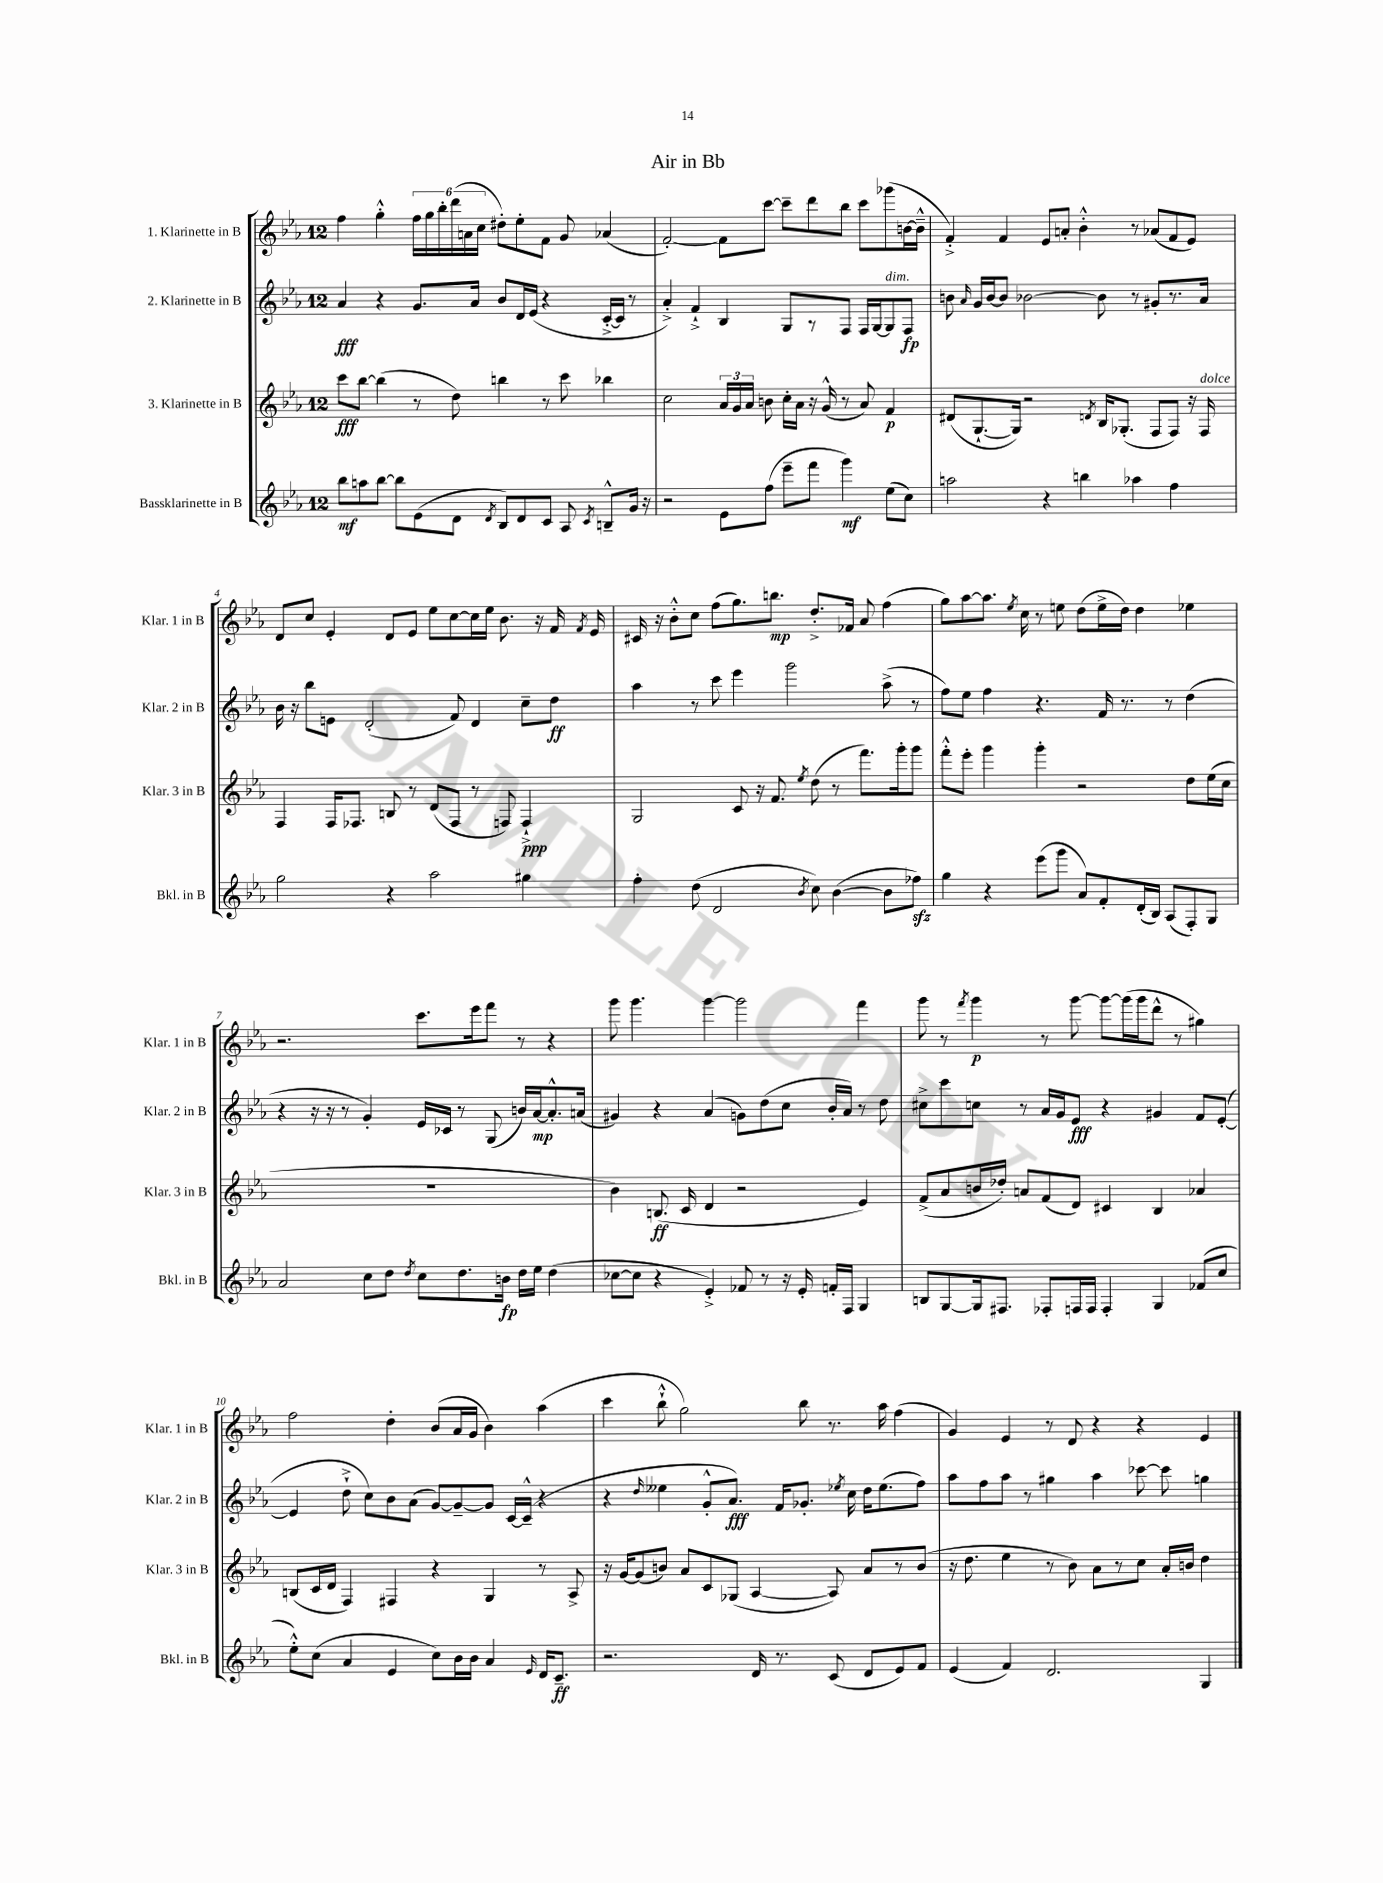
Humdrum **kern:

**kern	**dynam	**kern	**dynam	**kern	**dynam	**kern	**dynam
*part4	*part4	*part3	*part3	*part2	*part2	*part1	*part1
*staff4	*staff4	*staff3	*staff3	*staff2	*staff2	*staff1	*staff1
*I"Bassklarinette in B	*	*I"3. Klarinette in B	*	*I"2. Klarinette in B	*	*I"1. Klarinette in B	*
*I'Bkl. in B	*	*I'Klar. 3 in B	*	*I'Klar. 2 in B	*	*I'Klar. 1 in B	*
*clefG2	*	*clefG2	*	*clefG2	*	*clefG2	*
*k[b-e-a-]	*	*k[b-e-a-]	*	*k[b-e-a-]	*	*k[b-e-a-]	*
*M12/8	*	*M12/8	*	*M12/8	*	*M12/8	*
=1	=1	=1	=1	=1	=1	=1	=1
8bb-\L	mf	8ccc\L	fff	4a-/	fff	4ff\	.
8aan\	.	[8bb-\J	.	.	.	.	.
[8bb-\J	.	(4bb-\]	.	4r	.	4gg'^^\	.
8bb-\L]	.	.	.	.	.	.	.
(8e-\	.	8r	.	8.g/L	.	24ff\LL	.
.	.	.	.	.	.	24gg\	.
.	.	.	.	.	.	24bb-'\	.
8d\J	.	8dd\)	.	.	.	(24ddd\	.
.	.	.	.	.	.	24an\	.
.	.	.	.	16a-/Jk	.	.	.
.	.	.	.	.	.	24cc\JJ	.
8qd/	.	.	.	.	.	.	.
8B-/L)	.	4bbn\	.	8b-/L	.	8dd#X'\L)	.
8d/	.	.	.	16d/L	.	8ee-'\	.
.	.	.	.	(16e-/JJ	.	.	.
8c/J	.	8r	.	4r	.	8f\J	.
8A-/	.	8ccc\	.	.	.	8g/	.
8qc/	.	.	.	.	.	.	.
8Bn~^^/L	.	4bb-X\	.	[16c'^/LL	.	(4a-X/	.
.	.	.	.	16c/JJ]	.	.	.
16g/Jk	.	.	.	8r	.	.	.
16r	.	.	.	.	.	.	.
=2	=2	=2	=2	=2	=2	=2	=2
2r	.	2cc\	.	4a-'^/)	.	[2f'/)	.
.	.	.	.	4f`^/	.	.	.
8e-\L	.	24a-/LL	.	4B-/	.	8f\L]	.
.	.	24g/	.	.	.	.	.
.	.	24a-/JJ	.	.	.	.	.
(8ff\J	.	8bn\	.	.	.	[8ccc\J	.
8eee-~\L	.	16cc'\LL	.	8G/L	.	8ccc~\L]	.
.	.	16a-\JJ	.	.	.	.	.
8fff\J	.	16r	.	8r	.	8ddd\	.
.	.	(16g^^/	.	.	.	.	.
4ggg\)	mf	8r	.	8F/J	.	8bb-\J	.
.	.	8a-/)	.	16F/LL	.	8ccc\L	.
.	.	.	.	[16G/J	.	.	.
!	!	!	!	!LO:TX:a:i:t=dim.	!	!	!
(8ee-\L	.	4f/	p	8G/]	.	(8ggg-X\	.
8cc\J)	.	.	.	8F/J	fp	[16bn\L	.
.	.	.	.	.	.	16b~^^\JJ]	.
=3	=3	=3	=3	=3	=3	=3	=3
2aan\	.	(8d#X/L	.	8bn\	.	4f'^/)	.
.	.	.	.	16qqa-/	.	.	.
.	.	[8.G`/	.	16g/LL	.	.	.
.	.	.	.	[16b/J	.	.	.
.	.	.	.	8b/J]	.	4f/	.
.	.	16G/Jk])	.	.	.	.	.
.	.	2r	.	[2b-X\	.	.	.
4r	.	.	.	.	.	8e-/L	.
.	.	.	.	.	.	8an'/J	.
4bbn\	.	.	.	.	.	4b-'^^\	.
.	.	8qdn/	.	.	.	.	.
.	.	16B-/KL	.	8b-\]	.	.	.
.	.	(8.G-X'/J	.	.	.	.	.
4aa-X\	.	.	.	8r	.	8r	.
.	.	8F/L	.	8g#X'/L	.	(8a-X/L	.
4ff\	.	8F/J)	.	8.r	.	8f/	.
.	.	16r	.	.	.	8e-/J)	.
!	!	!LO:TX:a:i:t=dolce	!	!	!	!	!
.	.	16F/	.	16a-/Jk	.	.	.
!!LO:LB:g=z
=4	=4	=4	=4	=4	=4	=4	=4
2gg\	.	4F/	.	16b-\	.	8d/L	.
.	.	.	.	16r	.	.	.
.	.	.	.	8bb-\L	.	8cc/J	.
.	.	16F/KL	.	8en\J	.	4e-'/	.
.	.	8.F-X/J	.	.	.	.	.
.	.	.	.	(2d'/	.	.	.
4r	.	8Bn/	.	.	.	8d/L	.
.	.	8r	.	.	.	8e-/J	.
2aa-\	.	(8d/L	.	.	.	8ee-\L	.
.	.	8F-/J	.	8f/)	.	[8cc\	.
.	.	8r	.	4d/	.	16cc\L]	.
.	.	.	.	.	.	16ee-\JJ	.
.	.	8Fn/)	.	.	.	8.b-\	.
4gg#X\	.	4F`^/	ppp	8cc~\L	.	.	.
.	.	.	.	.	.	16r	.
.	.	.	.	8dd\J	ff	16f/	.
.	.	.	.	.	.	8qf/	.
.	.	.	.	.	.	16e-/	.
=5	=5	=5	=5	=5	=5	=5	=5
4ff'\	.	2G/	.	4aa-\	.	16c#X/	.
.	.	.	.	.	.	16r	.
.	.	.	.	.	.	8b-'^^\L	.
(8dd\	.	.	.	8r	.	8cc\J	.
2d/	.	.	.	8ccc\	.	(8ff\L	.
.	.	8c/	.	4eee-\	.	8.gg\)	.
.	.	16r	.	.	.	.	.
.	.	8.f/	.	.	.	8.bbn\J	mp
.	.	.	.	2ggg\	.	.	.
8qb-/	.	8qee-/	.	.	.	.	.
8cc\)	.	(8dd\	.	.	.	8.dd'^/L	.
([4b-\	.	8r	.	.	.	.	.
.	.	.	.	.	.	16f-X/Jk	.
.	.	8.fff\L)	.	.	.	8a-/	.
8b-\L]	.	.	.	(8aa-^\	.	(4ff\	.
.	.	16ggg'\k	.	.	.	.	.
8ff-Xzz\J)	.	8ggg\J	.	8r	.	.	.
=6	=6	=6	=6	=6	=6	=6	=6
4gg\	.	8fff'^^\L	.	8ff\L)	.	8gg\L)	.
.	.	8eee-'\J	.	8ee-\J	.	[8aa-\	.
4r	.	4ggg\	.	4ff\	.	8.aa-\J]	.
.	.	.	.	.	.	8qee-/	.
.	.	.	.	.	.	16cc\	.
(8eee-\L	.	4ggg'\	.	4.r	.	8r	.
8ggg\J	.	.	.	.	.	8een\	.
8a-/L)	.	2r	.	.	.	(8dd\L	.
8f'/	.	.	.	16f/	.	16ee^\L	.
.	.	.	.	8.r	.	16dd\JJ)	.
(16d'/L	.	.	.	.	.	4dd\	.
16B-/JJ)	.	.	.	.	.	.	.
(8A-/L	.	.	.	8r	.	.	.
8F'/)	.	8dd\L	.	(4dd\	.	4ee-X\	.
8G/J	.	(16ee-\L	.	.	.	.	.
.	.	16cc\JJ	.	.	.	.	.
!!LO:LB:g=z
=7	=7	=7	=7	=7	=7	=7	=7
2a-/	.	1.r	.	4r	.	2.r	.
.	.	.	.	16r	.	.	.
.	.	.	.	16r	.	.	.
.	.	.	.	8r	.	.	.
8cc\L	.	.	.	4g'/)	.	.	.
8dd\J	.	.	.	.	.	.	.
8qdd/	.	.	.	.	.	.	.
8cc\L	.	.	.	16e-/LL	.	8.ccc\L	.
.	.	.	.	16c-X/JJ	.	.	.
8.dd\	.	.	.	8r	.	.	.
.	.	.	.	.	.	16eee-\k	.
.	.	.	.	(8G/	.	8fff\J	.
16bn\Jk	fp	.	.	.	.	.	.
16dd\LL	.	.	.	16bn/LL)	.	8r	.
16ee-\JJ	.	.	.	[16a-/J	mp	.	.
(4dd\	.	.	.	8.a-'^^/]	.	4r	.
.	.	.	.	(16an/Jk	.	.	.
=8	=8	=8	=8	=8	=8	=8	=8
[8cc-X\L	.	4b-\)	.	4g#X/)	.	8ggg\	.
8cc-\J]	.	.	.	.	.	4.ggg\	.
4r	.	(8.Bn/	ff	4r	.	.	.
.	.	16c/	.	.	.	.	.
4e-'^/)	.	4d/	.	(4a-/	.	[4ggg\	.
8f-X/	.	2r	.	8gn\L)	.	2ggg\]	.
8r	.	.	.	(8dd\	.	.	.
16r	.	.	.	8cc\J	.	.	.
16e-'/	.	.	.	.	.	.	.
16fn'/LL	.	.	.	16b-'/LL	.	.	.
16F/JJ	.	.	.	16a-/JJ)	.	.	.
4G/	.	4e-/)	.	8r	.	4fff\	.
.	.	.	.	8dd\	.	.	.
=9	=9	=9	=9	=9	=9	=9	=9
8Bn/L	.	(8f^/L	.	8cc#X^\L	.	8ggg\	.
[8G/	.	8a-/	.	8ccc\	.	8r	.
.	.	.	.	.	.	8qfff/	.
16G/k]	.	16bn/L	.	8ccn\J	.	4ggg\	p
8.F#X/J	.	16dd-X'/JJ)	.	.	.	.	.
.	.	8an/L	.	8r	.	.	.
8F-X'/L	.	(8f/	.	16a-/LL	.	8r	.
.	.	.	.	16g/J	.	.	.
16Fn/L	.	8d/J)	.	8e-/J	fff	[8ggg\	.
16F/JJ	.	.	.	.	.	.	.
4F'/	.	4c#X/	.	4r	.	8ggg\L_	.
.	.	.	.	.	.	(16ggg\L]	.
.	.	.	.	.	.	16ggg\J	.
4G/	.	4B-/	.	4g#X/	.	8ddd^^\J	.
.	.	.	.	.	.	8r	.
(8f-X/L	.	4a-X/	.	8f/L	.	4gg#X\)	.
8cc/J	.	.	.	([8e-'/J	.	.	.
!!LO:LB:g=z
=10	=10	=10	=10	=10	=10	=10	=10
8ee-'^^\L)	.	(8Bn/L	.	4e-/]	.	2ff\	.
(8cc\J	.	16c/L	.	.	.	.	.
.	.	16d/JJ	.	.	.	.	.
4a-/	.	4F/)	.	8dd`^\	.	.	.
.	.	.	.	8cc\L)	.	.	.
4e-/	.	4F#X/	.	8b-\	.	4dd'\	.
.	.	.	.	(8a-\J	.	.	.
8cc\L)	.	4r	.	[8g/L)	.	(8b-/L	.
16b-\L	.	.	.	8g~/_	.	16a-/L	.
16b-\JJ	.	.	.	.	.	16g/JJ	.
4a-/	.	4G/	.	8g/J]	.	4b-\)	.
.	.	.	.	[16c/LL	.	.	.
.	.	.	.	(16c~^^/JJ]	.	.	.
16qqe-/	.	.	.	.	.	.	.
16d/KL	.	8r	.	4r	.	(4aa-\	.
8.c~/J	ff	.	.	.	.	.	.
.	.	8A-^/	.	.	.	.	.
=11	=11	=11	=11	=11	=11	=11	=11
2.r	.	16r	.	4r	.	4ccc\	.
.	.	[16g/KL	.	.	.	.	.
.	.	(8g/]	.	.	.	.	.
.	.	.	.	16qqdd/	.	.	.
.	.	8bn/J)	.	4ee--X\	.	8bb-`^^\	.
.	.	8a-/L	.	.	.	2gg\)	.
.	.	8c/	.	8g'^^/L	.	.	.
.	.	(8G-X/J	.	8.a-/J)	fff	.	.
16d/	.	[4A-/	.	.	.	.	.
8.r	.	.	.	16f/KL	.	.	.
.	.	.	.	8.g-X'/J	.	8bb-\	.
(8c/	.	8A-/])	.	.	.	8.r	.
.	.	.	.	8qee-X/	.	.	.
.	.	.	.	16cc\	.	.	.
8d/L	.	8a-/L	.	16dd\KL	.	.	.
.	.	.	.	(8.ee-\	.	16aa-\	.
8e-/)	.	8r	.	.	.	(4ff\	.
8f/J	.	(8b/J	.	8ff\J)	.	.	.
=12	=12	=12	=12	=12	=12	=12	=12
(4e-/	.	16r	.	8aa-\L	.	4g/)	.
.	.	8.dd\	.	.	.	.	.
.	.	.	.	8ff\	.	.	.
4f/)	.	4ee-\	.	8aa-\J	.	4e-/	.
.	.	.	.	8r	.	.	.
2.d/	.	8r	.	4gg#X\	.	8r	.
.	.	8b-\)	.	.	.	8d/	.
.	.	8a-\L	.	4aa-\	.	4r	.
.	.	8r	.	.	.	.	.
.	.	8cc\J	.	[8ccc-X\	.	4r	.
.	.	16a-'/LL	.	8ccc-\]	.	.	.
.	.	16bn/JJ	.	.	.	.	.
4G/	.	4dd\	.	4ggn\	.	4e-/	.
==	==	==	==	==	==	==	==
*-	*-	*-	*-	*-	*-	*-	*-
